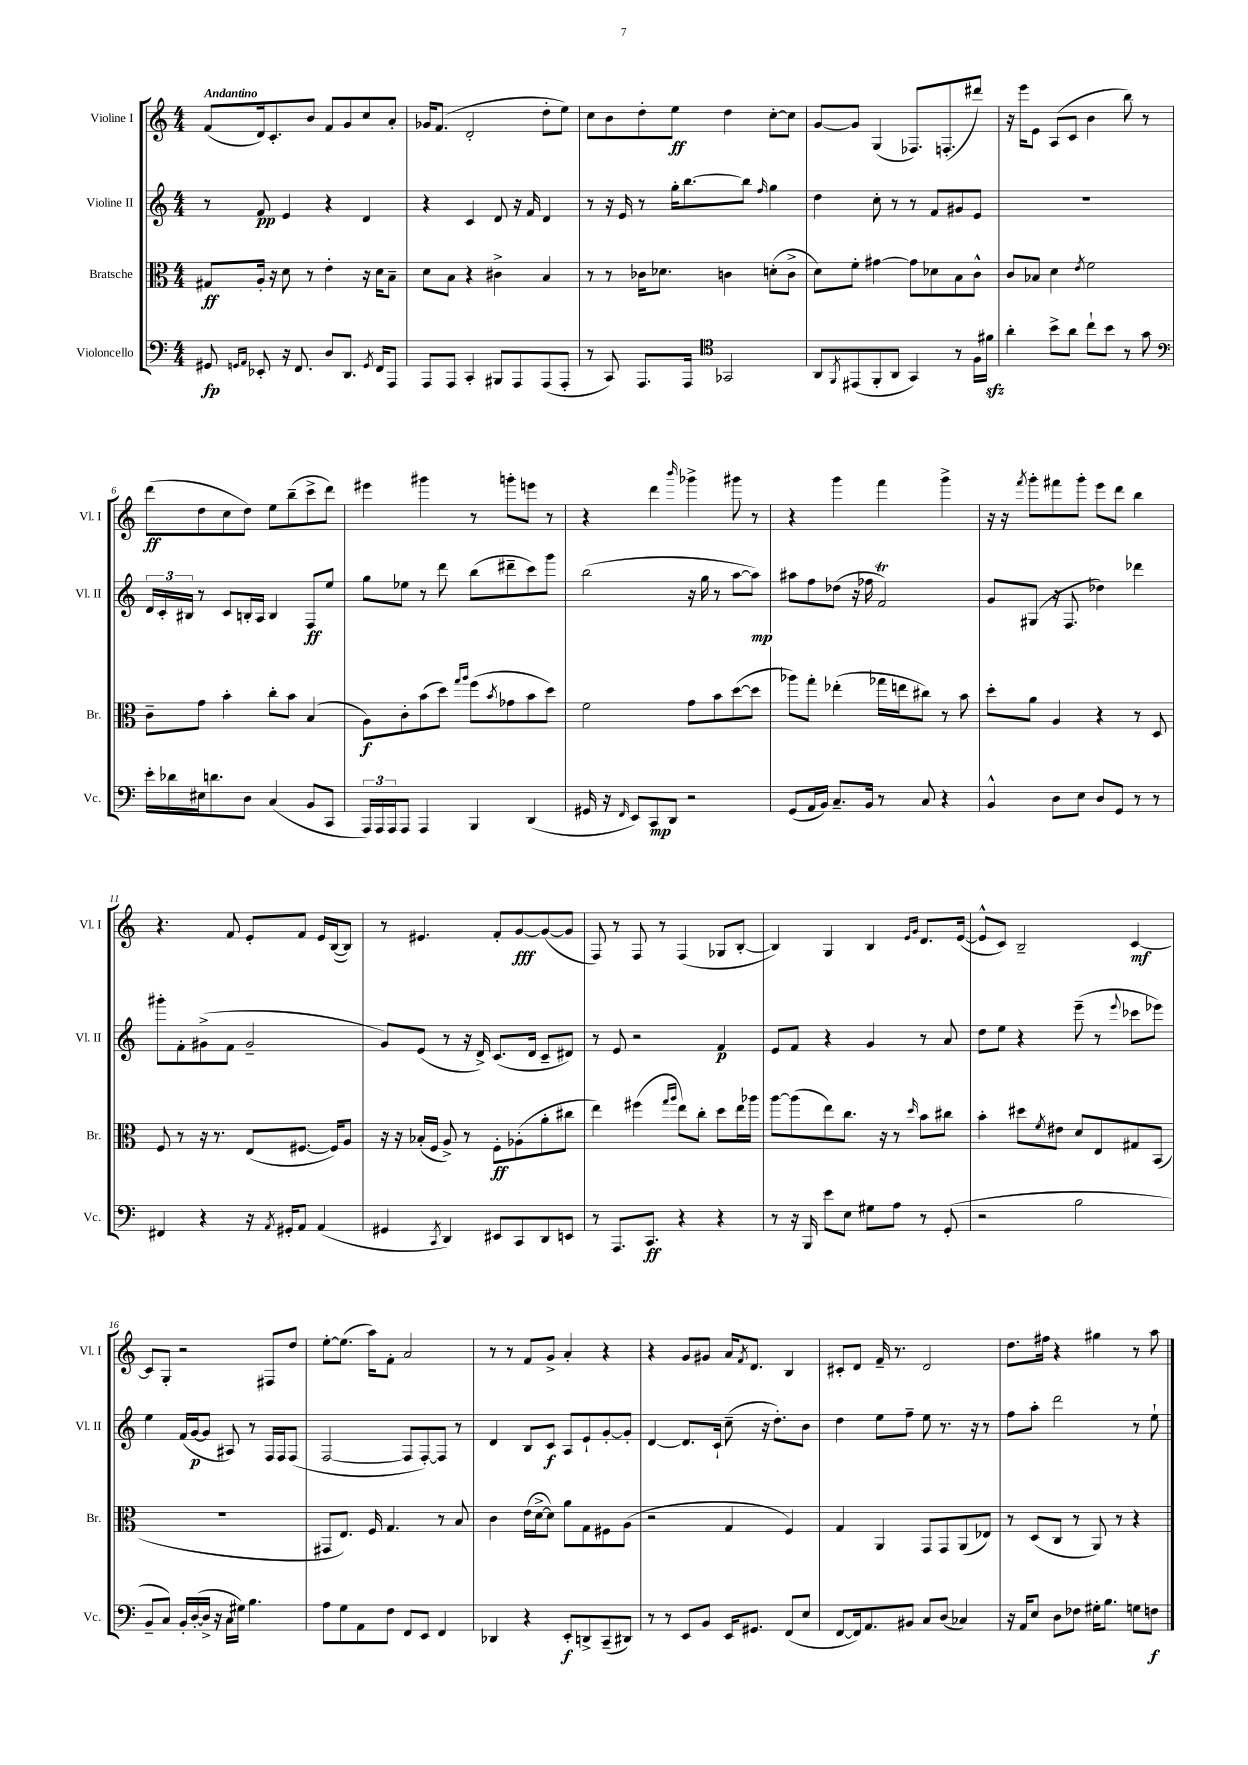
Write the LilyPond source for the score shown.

<<
\new StaffGroup <<
\new Staff = "s0" \with { instrumentName = "Violine I" shortInstrumentName = "Vl. I" } {
    \clef treble \key c \major \numericTimeSignature \time 4/4 \tempo "Andantino"
    f'8( d'16) c'8.-. b'8 f'8 g'8 c''8 a'8-. |
    ges'16 f'8.( d'2-. d''8-. e''8) |
    c''8 b'8 d''8-. e''8\ff d''4 c''8~-. c''8 |
    g'8~ g'8 g4( fes8.) f8.-.( dis'''8) |
    r16 e'''16 e'8 a8( c'8 b'4 b''8) r8 |
    d'''8\ff( d''8 c''8 d''8) e''8 b''8--( c'''8-> d'''8) |
    eis'''4 gis'''4 r8 g'''8-. e'''8 r8 |
    r4 d'''4 \grace { b'''16 } ges'''4-> gis'''8 r8 |
    r4 g'''4 f'''4 g'''4-> |
    r16 r16 \acciaccatura { f'''8 } g'''8-. fis'''8 g'''8-. e'''8 d'''8 b''4 |
    r4. f'8 e'8-. f'8 e'16 b16~( b8) |
    r8 eis'4. f'8-. g'8~\fff g'8~( g'8 |
    f8) r8 f8 r8 f4( ges8 b8~-. |
    b4) g4 b4 \grace { e'16 g'16 } d'8. e'16~( |
    e'8-^ c'8) b2-- c'4~\mf |
    c'8 g8-. r2 fis8 d''8 |
    e''8~-. e''8.( a''16) f'8-. a'2 |
    r8 r8 f'8 g'8-> a'4-. r4 |
    r4 g'8 gis'8 a'16 \acciaccatura { f'8 } d'8. b4 |
    cis'8-. d'8 f'16-- r8. d'2 |
    d''8. fis''16 r4 gis''4 r8 a''8 \bar "|." |
}
\new Staff = "s1" \with { instrumentName = "Violine II" shortInstrumentName = "Vl. II" } {
    \clef treble \key c \major \numericTimeSignature \time 4/4
    r8 f'8\pp e'4 r4 d'4 |
    r4 c'4 d'8 r16 f'16 d'4 |
    r8 r16 e'16 r8 g''16-. b''8.~ b''8 \grace { f''16 } g''4 |
    d''4 c''8-. r8 r8 f'8 gis'8 e'8 |
    R1 |
    \tuplet 3/2 { d'16 c'16-. bis16 } r8 c'8 b16-. a16 b4 f8\ff e''8 |
    g''8 ees''8 r8 d'''8 b''8( dis'''8-- c'''8) g'''8 |
    b''2( r16 g''16 r8 a''8~ a''8\mp) |
    ais''8 f''8 des''8( r16 fes''16 f'2\trill) |
    g'8 gis8( r16 f8. des''4) des'''4 |
    gis'''8-. f'8-. gis'8->( f'8 gis'2-- |
    g'8) e'8( r8 r16 d'16->) c'8.( d'16 c'8-- dis'8) |
    r8 e'8 r2 f'4\p |
    e'8 f'8 r4 g'4 r8 a'8 |
    d''8 e''8 r4 e'''8--( r8 \appoggiatura { e'''8 } ces'''8 ees'''8) |
    e''4 f'16( g'16~\p g'8 ais8) r8 f16 f16 f8( |
    f2~ f8 f8~-.) f8 r8 |
    d'4 b8 c'8\f a8 e'8-! g'8~-. g'8-. |
    d'4~ d'8. c'16-! c''8--( r16 d''8.-.) b'8 |
    d''4 e''8 f''8-- e''8 r8. r16 r8 |
    f''8 a''8-. d'''2 r8 e''8-! \bar "|." |
}
\new Staff = "s2" \with { instrumentName = "Bratsche" shortInstrumentName = "Br." } {
    \clef alto \key c \major \numericTimeSignature \time 4/4
    gis8\ff a16-. r16 d'8 r8 e'4-. r16 d'16 b8-- |
    d'8 b8 r4 cis'4-> b4 |
    r8 r8 ces'16 des'8. c'4 d'8-.( c'8-> |
    d'8) f'8-. gis'4~ gis'8 des'8 b8 c'8-^ |
    c'8 bes8 d'4 \acciaccatura { e'8 } f'2 |
    c'8-- g'8 b'4-. c''8-. b'8 b4( |
    a8\f) c'8-. b'8( d''8) \grace { g''16 a''16 } f''8( \acciaccatura { b'8 } ges'8 b'8 d''8) |
    f'2 g'8 b'8 d''8~( d''8 |
    aes''8) g''8-. ees''4-.( ges''16 e''16 cis''8) r8 b'8 |
    d''8-. a'8 a4 r4 r8 d8 |
    f8 r8 r16 r8. e8( fis8.~ fis16) a8 |
    r16 r16 bes16-.( f16 a8->) r8 f8-.\ff aes8-.( a'8-. cis''8 |
    e''4) fis''4( \grace { g''16 a''16 } e''8) c''8-. d''8 e''16 aes''16 |
    a''8~ a''8( e''8) c''8. r16 r8 \grace { d''16 } b'8 cis''8 |
    b'4-. dis''8 \acciaccatura { f'8 } eis'8 d'8 e8 gis8 b,8( |
    R1 |
    gis,8 e8.) f16 g4. r8 b8 |
    c'4 e'16( d'16~-> d'8) a'8 g8 fis8 a8( |
    r2 g4 f4) |
    g4 a,4 g,8 g,8 a,8( ees8) |
    r8 d8( c8 r8 a,8) r8 r4 \bar "|." |
}
\new Staff = "s3" \with { instrumentName = "Violoncello" shortInstrumentName = "Vc." } {
    \clef bass \key c \major \numericTimeSignature \time 4/4
    gis,8\fp \grace { g,16 a,16 } ees,8-. r16 f,8. d8 d,8. \acciaccatura { g,8 } f,16 a,,8 |
    a,,8 a,,8 c,4-. bis,,8 a,,8 a,,8( a,,8-. |
    r8 c,8) a,,8. a,,16 \clef tenor ges,2 |
    a,8 \acciaccatura { f,8 } eis,8( f,8-. a,8 g,4) r8 f16 fis'16\sfz |
    a'4-. b'8-> a'8 c''8-! b'8 r8 g'8 |
    \clef bass e'16-. des'16 eis16 d'8. d8 c4( b,8 c,8 |
    \tuplet 3/2 { a,,16) a,,16 a,,16 } a,,8 a,,4 b,,4 d,4( |
    gis,16 r16 \grace { f,16 } e,8) c,8\mp d,8 r2 |
    g,8( a,16 b,16) c8.-- b,16 r8 c8 r4 |
    b,4-^ d8 e8 d8 g,8 r8 r8 |
    fis,4 r4 r16 \acciaccatura { a,8 } gis,16-. a,8 a,4( |
    gis,4 \acciaccatura { c,8 } d,4) eis,8 c,8 d,8 e,8 |
    r8 a,,8. c,8.\ff r4 r4 |
    r8 r16 b,,16 e'8 e8 gis8 a8 r8 g,8-.( |
    r2 b2 |
    b,8-- c8) b,16-. d16~-.( d16-> r16 c16 gis16) b4. |
    a8 g8 a,8 f8 f,8 e,8 f,4 |
    des,4 r4 e,8-.\f d,8-> c,8--( dis,8) |
    r8 r8 e,8 b,8 e,16 gis,8. f,8( e8 |
    f,8~ f,16) a,8. bis,8 c8 d8( ces4) |
    r16 a,16 e8 d8 fes8 gis16-. b8. g8 f8\f \bar "|." |
}
>>
>>
